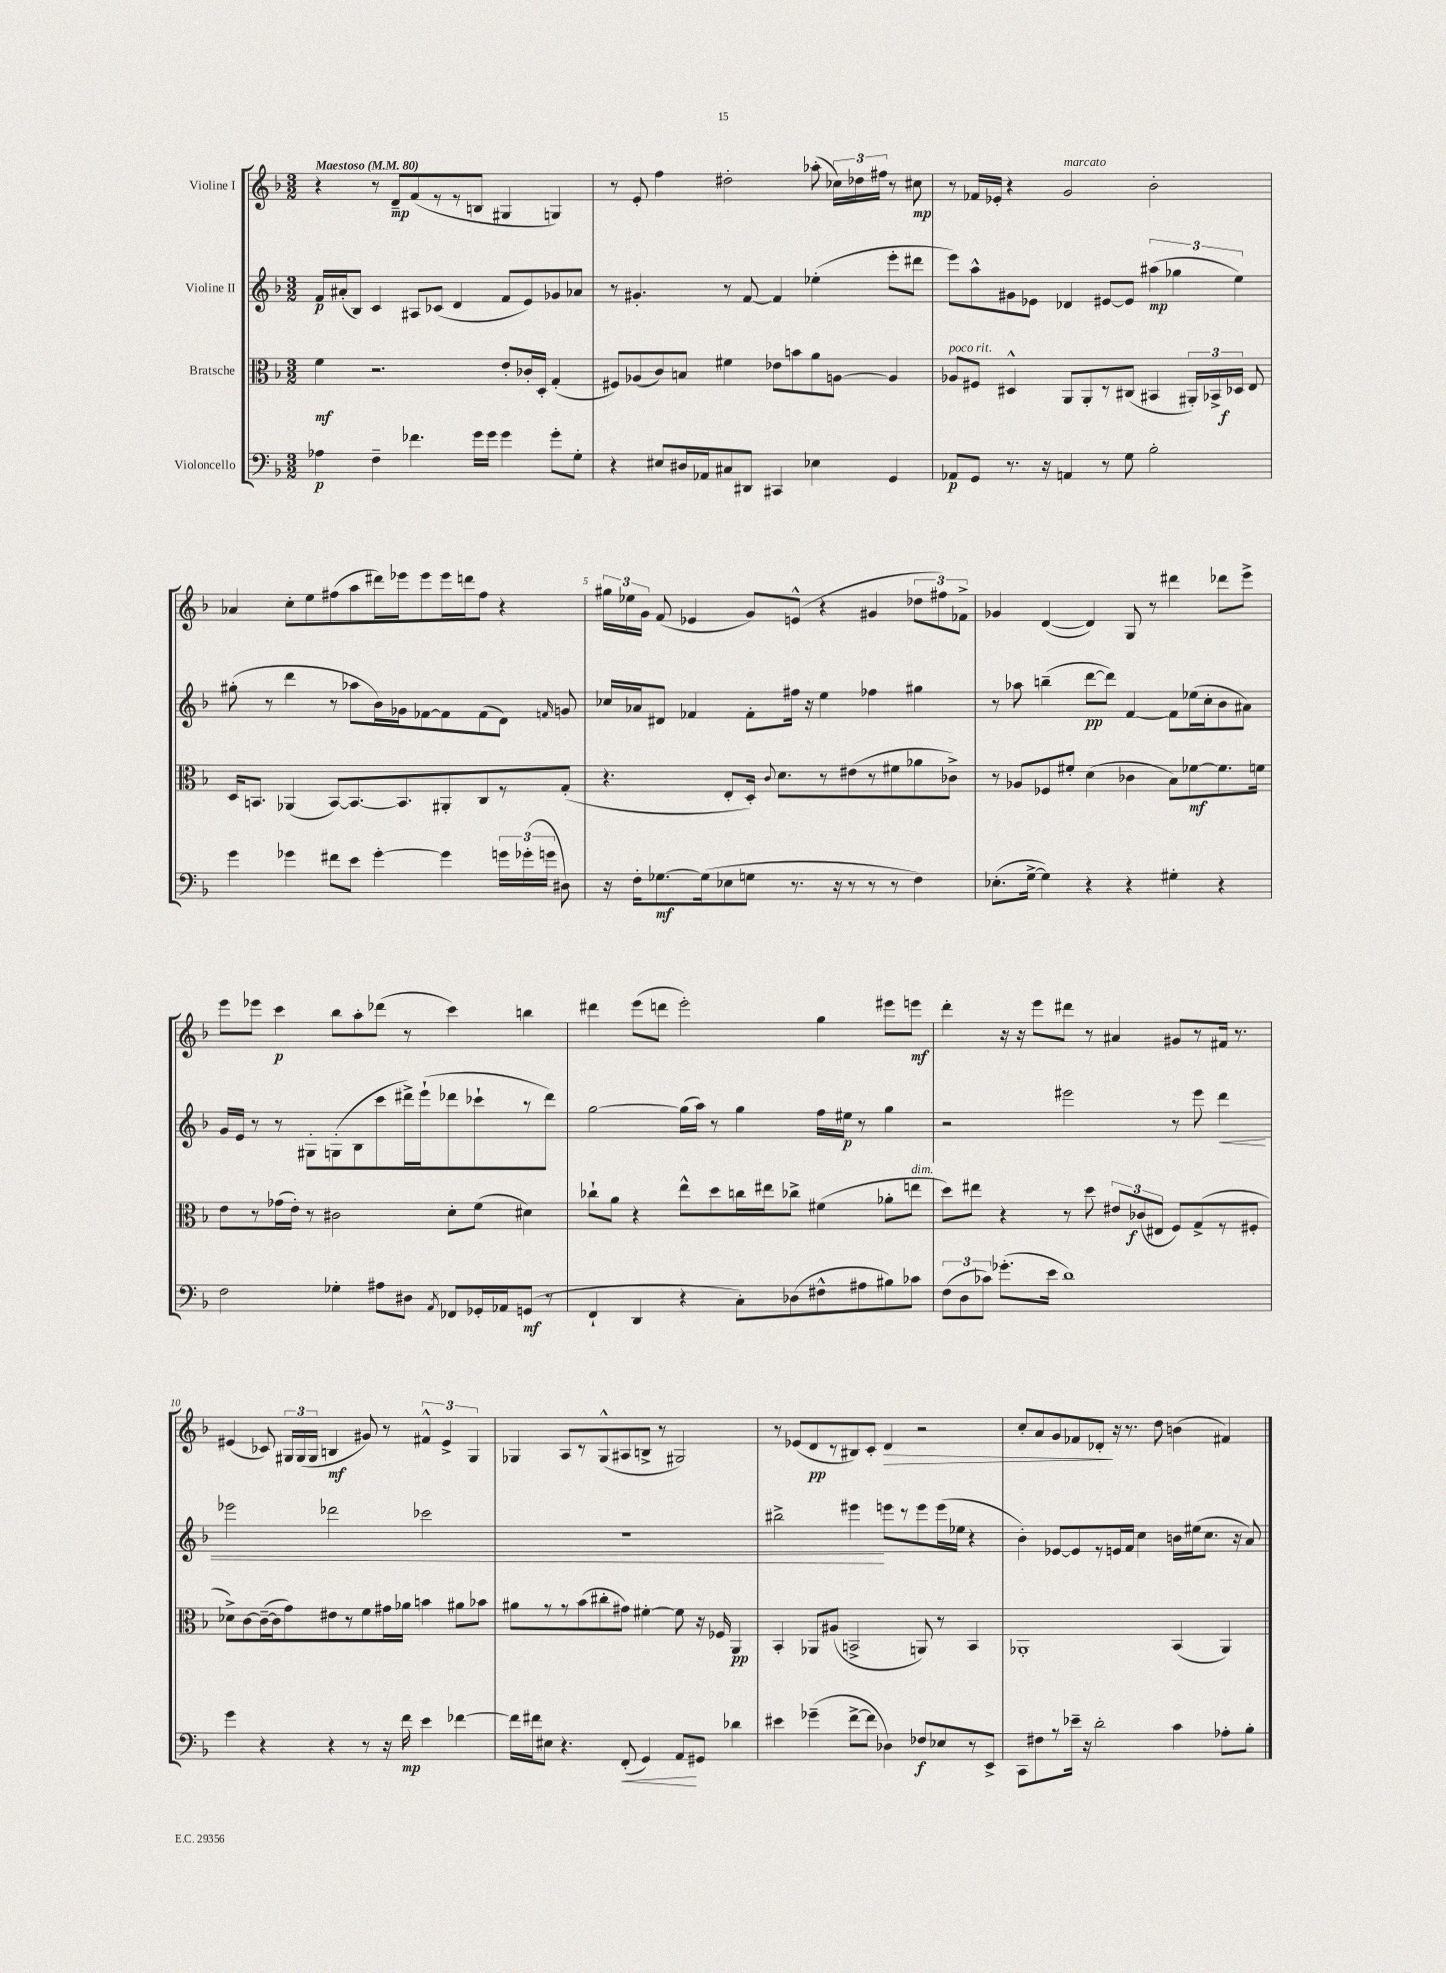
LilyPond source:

<<
\new StaffGroup <<
\new Staff = "s0" \with { instrumentName = "Violine I" } {
    \clef treble \key f \major \numericTimeSignature \time 3/2 \tempo "Maestoso" 4 = 80
    \autoBeamOff r4 r8 d'8[--\mp f'8( r8 r8 b8] gis4 g4) |
    r8 e'8-. f''4 dis''2-. aes''8-.( \tuplet 3/2 { ces''16[) des''16 fis''16] } r8 cis''8\mp |
    r8 fes'16[ ees'16]-. r4 g'2^\markup { \italic "marcato" } bes'2-. |
    aes'4 c''8[-. e''8 fis''8( a''8 dis'''16) ees'''16 ees'''8 ees'''16 d'''16 fis''8] r4 |
    \tuplet 3/2 { gis''16[ ees''16 g'16] } f'8( ees'4 g'8[) e'8]-^( r4 gis'4 \tuplet 3/2 { des''8[ fis''8) fes'8]-> } |
    ges'4 d'4~( d'4) g8 r8 dis'''4 des'''8[ e'''8]-> |
    e'''8[ ees'''8] c'''4\p bes''8[ a''8-. des'''8]( r8 c'''4) b''4 |
    dis'''4 e'''8[( d'''8] e'''2-.) g''4 eis'''8[ e'''8]\mf |
    d'''4-. r16 r16 e'''8[ dis'''8] r8 ais'4 gis'8[ r8 fis'16] r8. |
    eis'4( ces'8) \tuplet 3/2 { gis16[ gis16( gis16] } b4\mf gis'8) r8 \tuplet 3/2 { fis'4-^ eis'4-> gis4 } |
    ges4 a8[ r8 ges8-^( ais8 b8]-> r8 gis2) |
    r8 ees'8[( d'8\pp r8 bis8) c'8]-. d'4\> r2 |
    c''8[-. a'8 g'8 fes'8 des'8]-.\! r16 r8. d''8 b'4( fis'4) \bar "|." |
}
\new Staff = "s1" \with { instrumentName = "Violine II" } {
    \clef treble \key f \major \numericTimeSignature \time 3/2
    \autoBeamOff f'16[\p ais'16-.( bes8]) c'4 ais8[ ces'8]( d'4 f'8[ e'8) ges'8 aes'8] |
    r8 gis'4.-. r8 f'8~ f'4 ees''4-.( e'''8[-. dis'''8] |
    e'''8[) a''8-^ gis'8 ees'8] des'4 eis'8[~ eis'8] \tuplet 3/2 { ais''4\mp( ges''4 e''4) } |
    gis''8-.( r8 d'''4 r8 aes''8[ bes'16) ges'16 fes'8~ fes'8 fes'8( d'8]) \grace { f'16 } g'8 |
    ces''16[ aes'16 dis'8] fes'4 fes'8[-. fis''16] r16 e''4 fes''4 gis''4 |
    r8 aes''8 b''4--( d'''8[~\pp d'''8]) f'4~ f'8[ ees''16( c''16-. bes'8 ais'8]) |
    g'16[ e'16] r8 r8 gis8[-. g8-.( bes8 c'''8 dis'''16->) e'''16-!( des'''8 ces'''8-! r8 des'''8]) |
    g''2~ g''16[( a''16]) r8 g''4 f''16[ eis''16]\p r8 g''4 |
    r2 eis'''2 r8 eis'''8 d'''4\< |
    ees'''2 des'''2 ces'''2 |
    R1. |
    bis''2-> eis'''4\! e'''8[ r8 e'''8 e'''16( ees''16] r4 |
    bes'4-.) ees'8[~ ees'8 r8 e'16 f'16] c''4 b'16[ eis''16( c''8.] r16 a'8) \bar "|." |
}
\new Staff = "s2" \with { instrumentName = "Bratsche" } {
    \clef alto \key f \major \numericTimeSignature \time 3/2
    \autoBeamOff f'4\mf r2. e'8[-. ces'16-. d16]-. g4-.( |
    fis8[) aes8( c'8) b8] fis'4 ees'8[ b'8 a'8 a8]~ a4 |
    aes8[^\markup { \italic "poco rit." } fis8] dis4-^ a,8[ a,8-. r8 cis8]( bis,4 \tuplet 3/2 { ais,16[-.) bes,16-> des16]\f } e8 |
    d16[ b,8.] aes,4( b,8[~) b,8.~ b,8. ais,8-. c8 r8 g8]-.( |
    r4. e8[-. d16]-.) \appoggiatura { c'8 } d'8.[ r8 eis'8( r8 fis'8 aes'8 ces'8]->) |
    r8 aes8[ fes8 fis'8]-. d'4( ces'4 bes8[) fes'8~\mf fes'8. f'16] |
    e'8[ r8 ges'16( e'16]-.) r8 cis'2 d'8[-. f'8]( dis'4) |
    ces''8[-! a'8] r4 e''8[-^ d''8 c''16 eis''16 ces''8]-> fis'4( aes'8[-. e''8]^\markup { \italic "dim." } |
    d''8[) eis''8] r4 r8 d''8 \tuplet 3/2 { eis'8[ ces'8\f( eis8] } f8[) g8->( r8 fis8]-. |
    des'8[->) c'8~ c'16~--( c'16 g'8) eis'8 r8 f'8 gis'16 aes'16] b'4 ais'8[ bes'8] |
    ais'8[ r8 r8 bes'8( cis''8-. gis'8]) fis'4~-. fis'8 r16 fes16 a,4\pp |
    bes,4-. aes,8[ ais8]( b,2-> a,8) r8 b,4 |
    aes,1-. bes,4( aes,4) \bar "|." |
}
\new Staff = "s3" \with { instrumentName = "Violoncello" } {
    \clef bass \key f \major \numericTimeSignature \time 3/2
    \autoBeamOff aes4\p f4-- fes'4. g'16[ g'16] g'4 g'8[-. g8]-. |
    r4 eis8[ dis16 aes,16 cis8 dis,8] cis,4 ees4 g,4 |
    aes,8[\p g,8] r8. r16 a,4 r8 g8 bes2-. |
    g'4 ges'4 fis'8[ e'8] ges'4~-. ges'4 \tuplet 3/2 { g'16[ ges'16-.( g'16] } dis8) |
    r16 f16[-. ges8.~\mf ges16( ees8 g8] r8. r16 r8 r8 r8 f4) |
    ees8.[-.( g16]~-> g4) r4 r4 gis4-. r4 |
    f2 ges4-. ais8[ dis8] \acciaccatura { a,8 } fes,8[ ges,16-. aes,16 g,8]\mf( r8 |
    f,4-! d,4 r4 c8[-.) des8( fis8-^ ais8 bis8) ces'8] |
    \tuplet 3/2 { f8[( d8 ces'8]) } ges'8.[-.( e'16] d'1) |
    g'4 r4 r4 r8 r16 f'16\mp e'4 fes'4~ |
    fes'16[ fis'16 eis8] r4. f,8-.\<( g,4) a,8[\! gis,8] des'4 |
    eis'4 ges'4--( f'8[~-> f'8] des4) fes8[\f ees8 r8 e,8]-> |
    c,8[ fis8 r8 ees'16]-- r16 d'2-. c'4 aes8[-. bes8]-. \bar "|." |
}
>>
>>
\layout { \context { \Score \override BarNumber.break-visibility = ##(#f #t #t) barNumberVisibility = #(every-nth-bar-number-visible 5) } }
